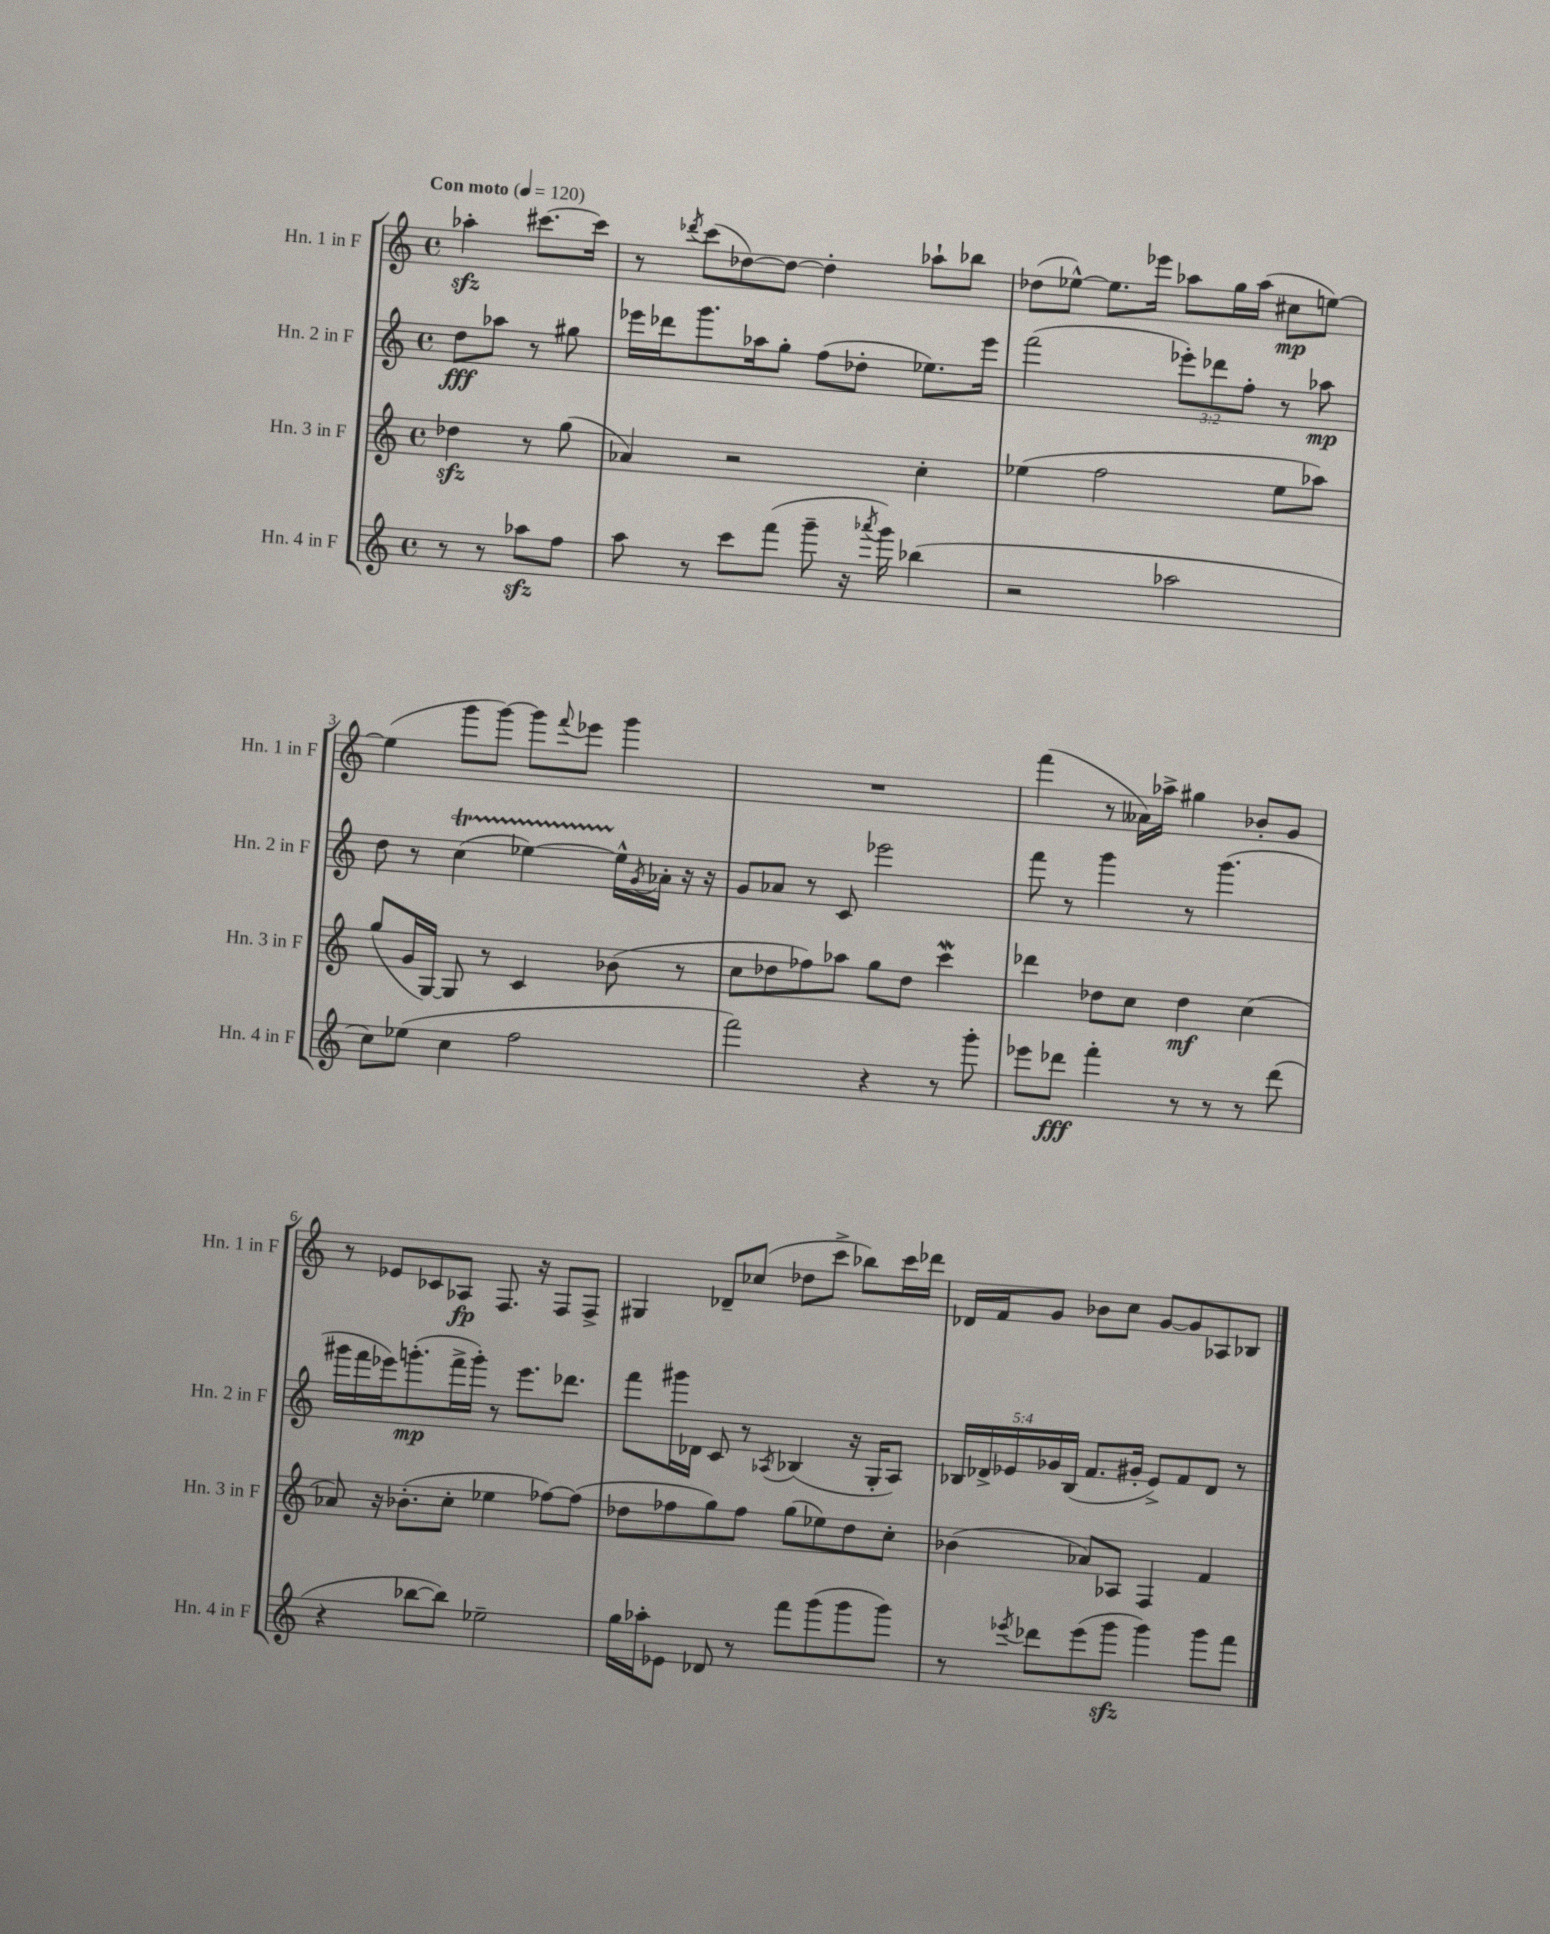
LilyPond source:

<<
\new StaffGroup <<
\new Staff = "s0" \with { instrumentName = "Hn. 1 in F" shortInstrumentName = "Hn. 1 in F" } {
    \clef treble \key c \major \defaultTimeSignature \time 4/4 \partial 2 \tempo "Con moto" 4 = 120
    aes''4-.\sfz cis'''8.~ cis'''16 |
    r8 \acciaccatura { des'''8 } c'''8( des''8~) des''8~ des''4-. aes''8-! bes''8 |
    des''8( ees''8~-^) ees''8. ees'''16 aes''8 g''16 aes''16( cis''8\mp e''8~) |
    e''4( g'''8 g'''8~) g'''8 \appoggiatura { f'''8 } ees'''8 g'''4 |
    R1 |
    f'''4( r8 aeses'16) aes''16-> gis''4 bes'8-. g'8 |
    r8 ees'8 ces'8 aes8\fp f8. r16 f8 f8-> |
    gis4 des'8-- ces''8( des''8 c'''8-> bes''8) c'''16 des'''16 |
    des'16 f'16 g'8 bes'8 c''8 g'8~ g'8 aes8 bes8 \bar "|." |
}
\new Staff = "s1" \with { instrumentName = "Hn. 2 in F" shortInstrumentName = "Hn. 2 in F" } {
    \clef treble \key c \major \defaultTimeSignature \time 4/4 \override Staff.TupletNumber.text = #tuplet-number::calc-fraction-text \partial 2
    d''8\fff aes''8 r8 gis''8 |
    ees'''16 des'''16 g'''8. aes''16 g''8-. f''8( des''8-. ees''8.) ees'''16 |
    f'''2( \tuplet 3/2 { ees'''8-.) des'''8 f''8-. } r8 aes''8\mp |
    d''8 r8 c''4\startTrillSpan( ees''4~) ees''16-^\stopTrillSpan \acciaccatura { g'8 } aes'16-. r16 r16 |
    g'8 aes'8 r8 c'8 ees'''2 |
    f'''8 r8 g'''4 r8 g'''4.( |
    gis'''16 f'''16 ees'''16) g'''8.-.\mp( f'''16-> g'''16-.) r8 ees'''8. des'''8. |
    f'''8 gis'''16 des'16 c'8 r8 \acciaccatura { aes8 } bes4( r16 g16-. aes8) |
    \tuplet 5/4 { bes16 des'16-> ees'16 ges'16 bes16( } f'8. gis'16-. ees'8->) f'8 des'8 r8 \bar "|." |
}
\new Staff = "s2" \with { instrumentName = "Hn. 3 in F" shortInstrumentName = "Hn. 3 in F" } {
    \clef treble \key c \major \defaultTimeSignature \time 4/4 \partial 2
    des''4\sfz r8 g''8( |
    aes'4) r2 c''4-. |
    ees''4( f''2 ees''8 aes''8) |
    g''8( g'16 g16~) g8 r8 c'4 bes'8( r8 |
    c''8 des''8 fes''8) aes''8 g''8 des''8 c'''4\mordent |
    des'''4 des''8 c''8 des''4\mf c''4( |
    aes'8) r16 bes'8.-.( c''8-. ees''4 fes''8~) fes''8( |
    des''8 fes''8 g''8) fes''8 g''8( ees''8) des''8 c''8-. |
    bes'4( aes'8) aes8 f4 f'4 \bar "|." |
}
\new Staff = "s3" \with { instrumentName = "Hn. 4 in F" shortInstrumentName = "Hn. 4 in F" } {
    \clef treble \key c \major \defaultTimeSignature \time 4/4 \partial 2
    r8 r8 aes''8\sfz f''8 |
    a''8 r8 c'''8 f'''8( g'''8-- r16 \acciaccatura { aes'''8 } g'''16) bes''4( |
    r2 aes''2 |
    c''8) ees''8( c''4 f''2 |
    f'''2) r4 r8 g'''8-. |
    ees'''8 des'''8\fff f'''4-. r8 r8 r8 des'''8( |
    r4 bes''8~ bes''8) ees''2-- |
    g''16 aes''16-. ees'8 des'8 r8 f'''8 g'''8( g'''8 g'''8) |
    r8 \acciaccatura { ees'''8 } des'''8 ees'''8( g'''8\sfz g'''4) g'''8 f'''8 \bar "|." |
}
>>
>>
